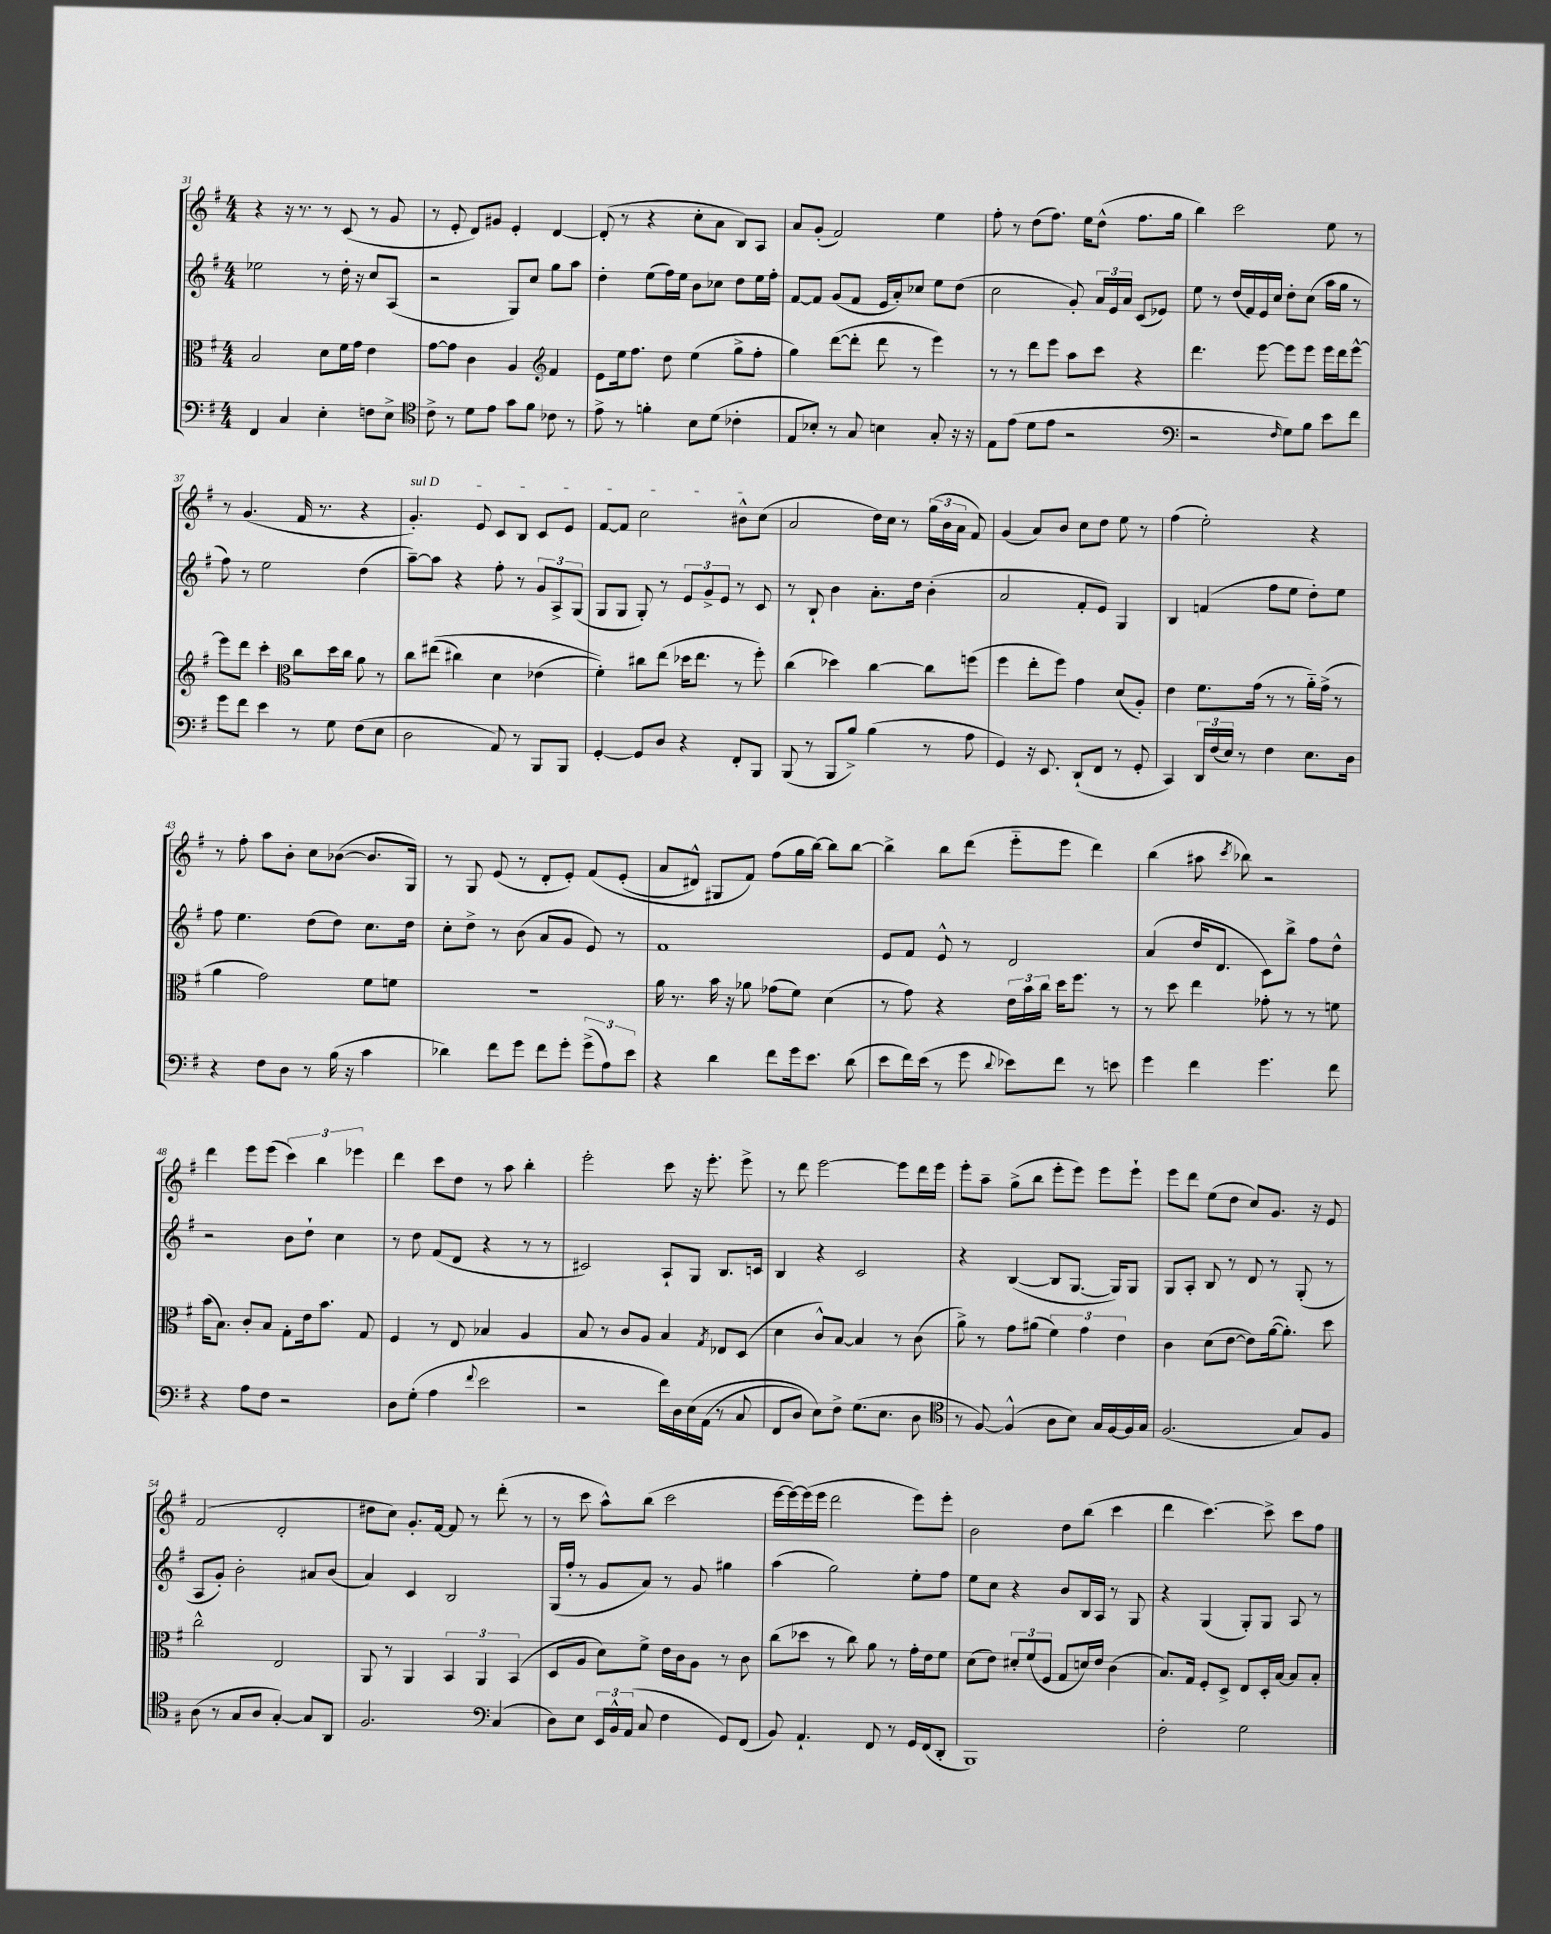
<<
\new StaffGroup <<
\new Staff = "s0" {
    \clef treble \key g \major \numericTimeSignature \time 4/4
    \autoBeamOff r4 r16 r8. r8 c'8( r8 g'8 |
    r8 e'8-. d'8[) gis'8] e'4-. d'4~ |
    d'8-.( r8 r4 c''8[-. a'8] b8[) a8] |
    a'8[ g'8]-.( fis'2) e''4 |
    fis''8-. r8 d''8[( fis''8.]) e''16[ d''8]-^( fis''8.[ g''16] |
    b''4) c'''2 e''8 r8 |
    r8 g'4.( fis'16 r8. r4 |
    \once \override TextSpanner.bound-details.left.text = \markup { \italic "sul D" } g'4.-.\startTextSpan) e'8 c'8[ b8] c'8[ e'8] |
    fis'8[~ fis'8] c''2 bis'8[-^ c''8]\stopTextSpan( |
    a'2 d''16[) c''16] r8 \tuplet 3/2 { g''16[( b'16 a'16] } fis'8) |
    g'4( a'8[) b'8] c''8[ d''8] e''8 r8 |
    fis''4( e''2-.) r4 |
    r8 fis''8-. a''8[ b'8]-. c''8[ bes'8]~( bes'8.[ g16]) |
    r8 g8 e'8( r8 d'8[-. e'8]-.) fis'8[\( e'8]-.( |
    a'8[ dis'8]-^) gis8[ fis'8]\) fis''8[( g''16 b''16]~) b''8[ b''8]~ |
    b''4-> b''8[ d'''8]( e'''8[-_ e'''8] d'''4) |
    b''4( ais''8 \acciaccatura { c'''8 } bes''8) r2 |
    d'''4 e'''8[ e'''8]( \tuplet 3/2 { c'''4) b''4 ees'''4 } |
    d'''4 c'''8[ d''8] r8 a''8 b''4-. |
    e'''2-. c'''8 r16 e'''8.-. e'''8-> |
    r8 d'''8 e'''2~ e'''8[ d'''16 e'''16] |
    e'''8[-. a''8]-- g''8[->( b''8] e'''8[-. e'''8]) e'''8[ e'''8]-! |
    e'''8[ d'''8] e''8[( d''8] c''8[) g'8.] r16 e'8 |
    fis'2( d'2-. |
    dis''8[ c''8]) g'8.[-. fis'16]~ fis'8 r8 d'''8-.( r8 |
    r8 c'''8 a''8[-^) b''8]( c'''2 |
    e'''16[~ e'''16~) e'''16( e'''16] d'''2 e'''8[) e'''8]-. |
    b'2 d''8[ b''8]( c'''4 |
    d'''4 c'''4.~) c'''8-> c'''8[ fis''8] \bar "|." |
}
\new Staff = "s1" {
    \clef treble \key g \major \numericTimeSignature \time 4/4
    \autoBeamOff ees''2 r8 d''16-. r16 c''8[ a8]( |
    r2 g8[) c''8] g''8[ a''8] |
    d''4-. e''8[( fis''16) e''16] b'8[ ces''8] d''8[ e''16 fis''16]-. |
    fis'8[~ fis'8] g'8[( fis'8] e'16[ a'16-.) ces''8] e''8[ d''8]( |
    c''2 g'8-.) \tuplet 3/2 { a'16[ e'16 a'16] } c'8[( ees'8]) |
    e''8 r8 d''16[( fis'16) e'16 c''16] d''8[-. c''8]( a''16[ g''16] r8 |
    fis''8) r8 e''2 d''4( |
    a''8[~--) a''8] r4 fis''8-. r8 \tuplet 3/2 { g'8[ a8-> g8]( } |
    g8[ g8] g8-.) r8 \tuplet 3/2 { e'8[ g'8-> e'8] } r8 c'8 |
    r8 b8-! b'4 a'8.[-. d''16] b'4-.( |
    a'2 fis'8[-. e'8]) g4 |
    b4 f'4( fis''8[ e''8] d''8[-.) e''8] |
    fis''8 e''4. d''8[( d''8]) c''8.[ d''16] |
    c''8[-. d''8]-> r8 b'8( a'8[ g'8] e'8) r8 |
    fis'1 |
    e'8[ fis'8] e'8-^ r8 d'2 |
    a'4( d''16[ d'8.] c'8[) b''8]-> fis''8[ d''8]-^ |
    r2 b'8[ d''8]-! c''4 |
    r8 d''8 fis'8[( d'8] r4 r8 r8 |
    cis'2) a8[-! g8] b8.[ c'16] |
    b4 r4 c'2 |
    r4 b4~( b8[ g8.]~ g16[) g8] |
    g8[ a8]-. b8 r8 d'8 r8 g8-.( r8 |
    a8[ g'8]-.) b'2-. ais'8[ b'8]( |
    a'4) c'4 b2 |
    g16[( fis''16]-. r8 g'8[ a'8]) r8 g'8 gis''4 |
    a''4( g''2) e''8[-. fis''8] |
    e''8[ c''8] r4 b'8[ b16 a16] r8 g8 |
    r4 g4( g8[-.) g8] a8 r8 \bar "|." |
}
\new Staff = "s2" {
    \clef alto \key g \major \numericTimeSignature \time 4/4
    \autoBeamOff b2 d'8[ fis'16 g'16] e'4 |
    g'8[~ g'8] c'4 a4 \clef treble fis'4 |
    e'8[ e''16 fis''8.] d''8 e''4( g''8[-> fis''8]-. |
    g''4) d'''8[~( d'''8]-. d'''8 r8 e'''4) |
    r8 r8 d'''8[ e'''8] a''8[ c'''8] r4 |
    d'''4. e'''8~ e'''8[ e'''8] e'''16[ d'''16 e'''8]~-^ |
    e'''8[ d'''8] c'''4-. \clef alto c''8[ d''16 c''16] a'8 r8 |
    c''8[ eis''8](\( cis''4) d'4 ees'4( |
    fis'4-.)\) cis''8[ e''8]( des''16[ e''8.] r8 fis''8-.) |
    c''4( des''4) c''4~ c''8[ f''8]( |
    fis''4 e''8[-. fis''8]) g'4 d'8[( a8]-.) |
    e'4 fis'8.[ g'16]( r8 r8 a'16[-_) g'16]->( r8 |
    a'4 g'2) fis'8[ f'8] |
    R1 |
    a'16 r8. b'16 r16 aes'8 ges'8[( fis'8]) d'4( |
    r8 g'8) r4 \tuplet 3/2 { e'16[ b'16 c''16] } d''16[ fis''8.] r8 |
    r8 d''8 e''4 ges'8-. r8 r8 f'8 |
    b'16[( b8.]) c'8[-. b8] g8[-. e'16 b'8.] g8 |
    fis4 r8 e8 bes4 a4 |
    b8 r8 c'8[ a8] b4 \acciaccatura { g8 } ees8[ d8]( |
    d'4 c'8[-^) b8]~ b4 r8 c'8( |
    a'8->) r8 g'8[ ais'8]( \tuplet 3/2 { fis'4) g'4 e'4 } |
    c'4 d'8[( e'8]~ e'8[) a'16~( a'8.]-.) d''8 |
    c''2-^ e2 |
    a,8 r8 a,4 \tuplet 3/2 { b,4 a,4 b,4( } |
    d8[ a8] d'8[) fis'8]-> e'16[ c'16 a8] r8 c'8 |
    c''8[( des''8] r8 c''8) a'8 r8 g'16[-. e'16 fis'8] |
    d'8[( e'8]) \tuplet 3/2 { dis'8[-. fis'8( fis8] } g8[ d'16) e'16] c'4( |
    b8.[) g16] fis8[-. d8]-> e8[ d16-. b16]~ b8[ b8]-. \bar "|." |
}
\new Staff = "s3" {
    \clef bass \key g \major \numericTimeSignature \time 4/4
    \autoBeamOff fis,4 c4 e4-. f8[ e8]-> |
    \clef tenor c'8-> r8 d'8[ e'8] g'8[ fis'8] ces'8 r8 |
    e'8-> r8 f'4-. b8[ d'8]( ces'4-. |
    e8[ bes8]-.) r8 g8 b4 g8-. r16 r16 |
    e8[ e'8]( d'8[ e'8] r2 |
    \clef bass r2 \grace { fis16 } g8[) b8] e'8[ fis'8] |
    g'8[ fis'8] e'4 r8 g8 fis8[( e8] |
    d2 a,8) r8 b,,8[ b,,8] |
    g,4~-. g,8[ d8] r4 fis,8[-. b,,8] |
    b,,8( r8 b,,8[ b8]->) b4( r8 a8 |
    g,4) r16 e,8. d,8[-!( fis,8] r8 g,8-. |
    c,4) \tuplet 3/2 { d,16[ fis16( e16]) } r8 fis4 e8.[ d16] |
    r4 fis8[ d8] r8 b16( r16 c'4 |
    des'4) fis'8[ g'8] fis'8[ g'8]-. \tuplet 3/2 { g'8[->( a8) e'8] } |
    r4 d'4 fis'8[ g'16 e'8.] d'8( |
    e'8[ fis'16) e'16]( r8 g'8 \appoggiatura { d'8 } ees'8[) fis'8] r8 e'8 |
    g'4 fis'4 g'4. fis'8 |
    r4 a8[ fis8] r2 |
    d8[ g8]-.( a4 \appoggiatura { fis'8 } e'2 |
    r2 fis'16[) d16 e16\( a,16]( r8 c8 |
    fis,8[ d8]) e8[\) fis8]-> g8.[( e8.] d8 |
    \clef tenor r8 fis8~) fis4-^( a8[ b8]) g16[ fis16~ fis16 g16] |
    fis2.( g8[) fis8] |
    a8( r8 g8[ a8] g4~-.) g8[ a,8] |
    fis2. \clef bass c4( |
    d8[) e8] \tuplet 3/2 { e,16[ b,16-^ a,16]( } c8 fis4 g,8[) fis,8]( |
    b,8) a,4.-! fis,8 r8 g,16[ fis,16( d,8]-. |
    b,,1) |
    fis2-. g2 \bar "|." |
}
>>
>>
\layout { \context { \Score currentBarNumber = #31 } }
